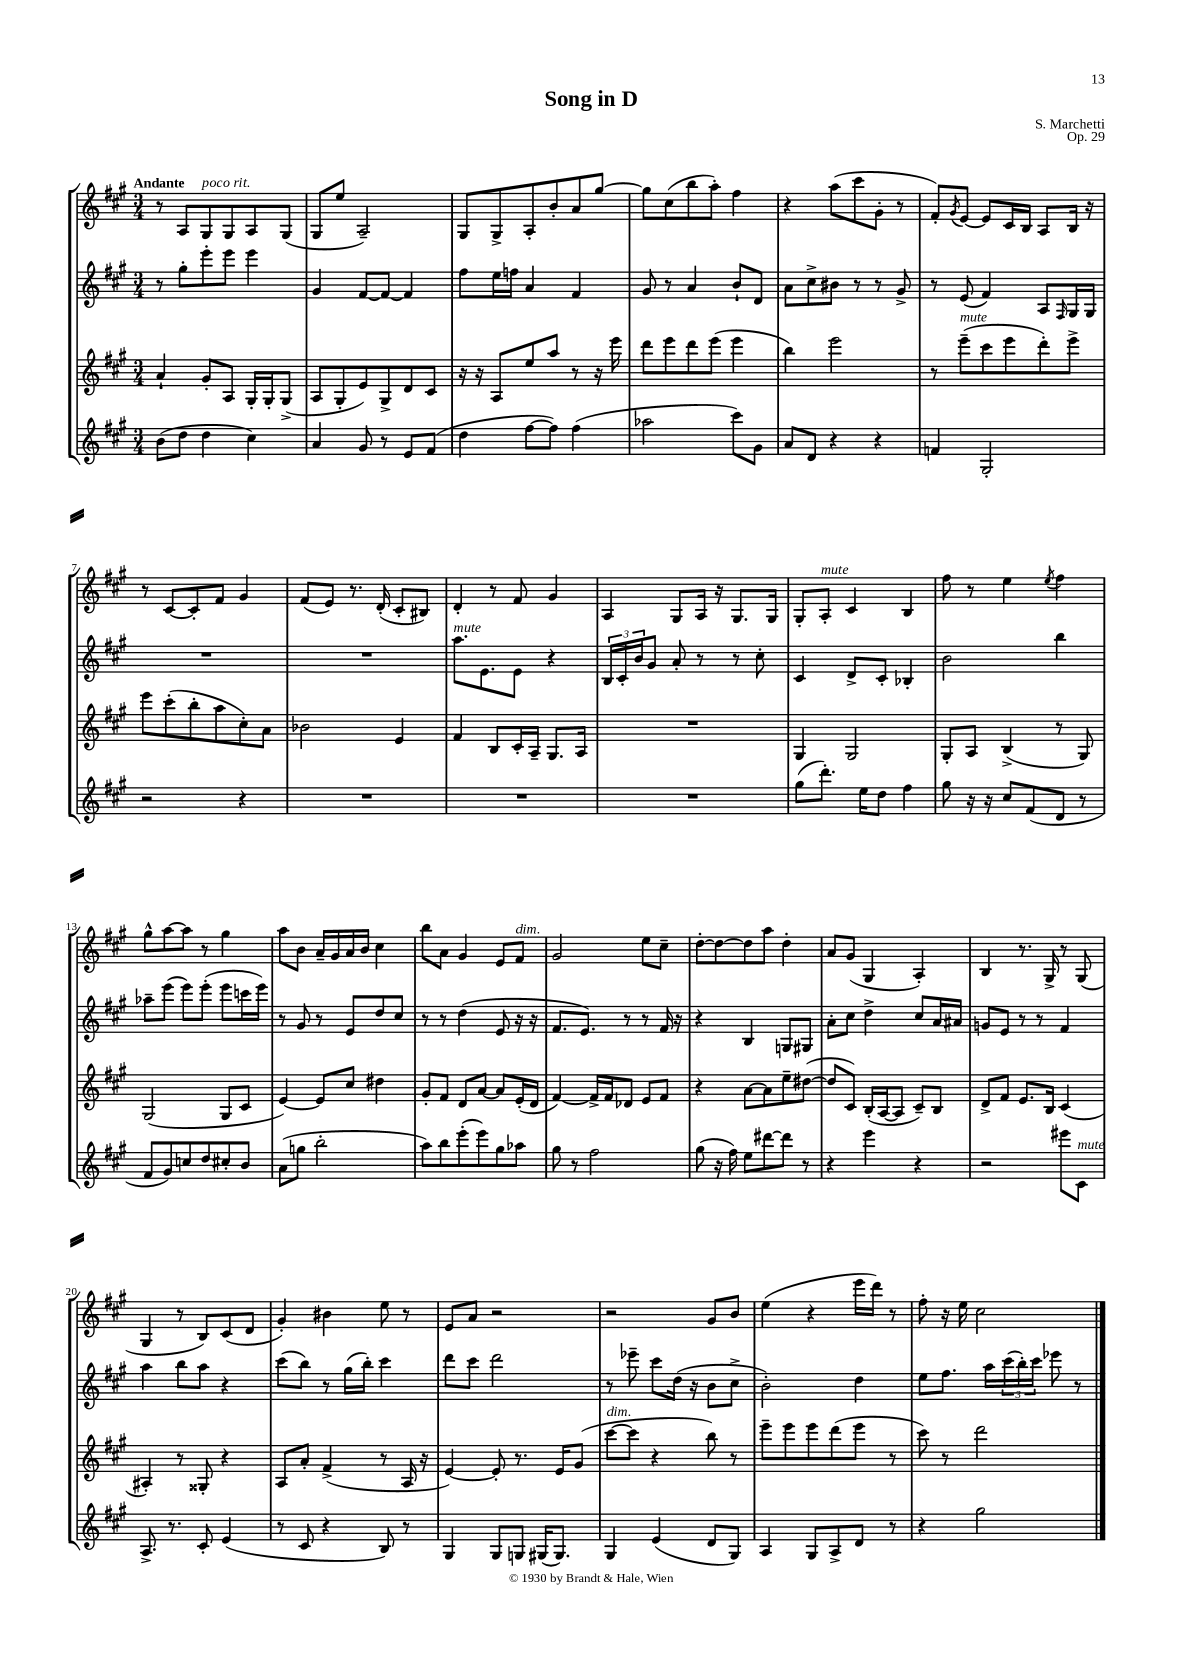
\header { title = "Song in D" composer = "S. Marchetti" opus = "Op. 29" }
<<
\new StaffGroup <<
\new Staff = "s0" {
    \clef treble \key a \major \numericTimeSignature \time 3/4 \tempo "Andante"
    r8 a8 gis8^\markup { \italic "poco rit." } gis8 a8 gis8( |
    gis8 e''8 a2--) |
    gis8 gis8-> a8-. b'8-. a'8 gis''8~ |
    gis''8 cis''8( b''8 a''8-.) fis''4 |
    r4 a''8( cis'''8 gis'8-. r8 |
    fis'8-.) \acciaccatura { gis'8 } e'8~ e'8 cis'16 b16 a8 b16 r16 |
    r8 cis'8~ cis'8-. fis'8 gis'4 |
    fis'8( e'8) r8. d'16-.( cis'8-. bis8) |
    d'4-. r8 fis'8 gis'4 |
    a4 gis8 a16 r16 gis8. gis16 |
    gis8-. a8-.^\markup { \italic "mute" } cis'4 b4 |
    fis''8 r8 e''4 \acciaccatura { e''8 } fis''4 |
    gis''8-^ a''8~ a''8 r8 gis''4 |
    a''8 b'8 a'16-- gis'16 a'16 b'16 cis''4 |
    b''8 a'8 gis'4 e'8 fis'8^\markup { \italic "dim." } |
    gis'2 e''8 cis''8-- |
    d''8~-. d''8~ d''8 a''8 d''4-. |
    a'8 gis'8( gis4 a4-.) |
    b4 r8. gis16-> r8 gis8( |
    gis4 r8 b8) cis'8( d'8 |
    gis'4-.) bis'4 e''8 r8 |
    e'8 a'8 r2 |
    r2 gis'8 b'8 |
    e''4( r4 e'''16 d'''16) r8 |
    fis''8-. r16 e''16 cis''2 \bar "|." |
}
\new Staff = "s1" {
    \clef treble \key a \major \numericTimeSignature \time 3/4
    r8 gis''8-. e'''8-. e'''8 e'''4 |
    gis'4 fis'8~ fis'8~ fis'4 |
    fis''8 e''16 f''16 a'4 fis'4 |
    gis'8 r8 a'4 b'8-! d'8 |
    a'8 cis''8-> bis'8 r8 r8 gis'8-> |
    r8 e'8( fis'4) a8 \grace { fis16 } gis16 gis16 |
    R2. |
    R2. |
    a''8.^\markup { \italic "mute" } e'8. e'8 r4 |
    \tuplet 3/2 { b16 cis'16-. b'16 } gis'8 a'8-. r8 r8 cis''8-. |
    cis'4 d'8-> cis'8-. bes4-. |
    b'2 b''4 |
    aes''8-- e'''8( e'''8) e'''8-.( e'''8 c'''16 e'''16) |
    r8 gis'8 r8 e'8 d''8 cis''8 |
    r8 r8 d''4( e'8 r16 r16 |
    fis'8. e'8.) r8 r8 fis'16 r16 |
    r4 b4 g8 gis8 |
    a'8-. cis''8 d''4-> cis''8 a'16 ais'16 |
    g'8 e'8 r8 r8 fis'4 |
    a''4 b''8 a''8 r4 |
    cis'''8( b''8) r8 gis''16( b''16-.) cis'''4 |
    d'''8 cis'''8 d'''2 |
    r8 ees'''8-- cis'''8 d''16( r16 b'8 cis''8-> |
    b'2-.) d''4 |
    e''8 fis''8. a''16 \tuplet 3/2 { cis'''16( b''16-.) cis'''16 } ees'''8 r8 \bar "|." |
}
\new Staff = "s2" {
    \clef treble \key a \major \numericTimeSignature \time 3/4
    a'4-! gis'8-. a8 gis16-. gis16-. gis8->( |
    a8 gis8-. e'8) gis8-> d'8 cis'8 |
    r16 r16 a8 e''8 a''8 r8 r16 e'''16 |
    d'''8 e'''8 d'''8 e'''8( e'''4 |
    b''4) e'''2 |
    r8 e'''8--^\markup { \italic "mute" }( cis'''8 e'''8 d'''8-.) e'''8-> |
    e'''8 cis'''8-.( b''8-. a''8 cis''8-.) a'8 |
    bes'2 e'4 |
    fis'4 b8 cis'16-. a16-- gis8. a16 |
    R2. |
    gis4 gis2 |
    gis8-. a8 b4->( r8 gis8) |
    gis2( gis8 cis'8 |
    e'4~) e'8 cis''8 dis''4 |
    gis'8-. fis'8 d'8 a'8~ a'8 e'16-.( d'16 |
    fis'4~) fis'16-> fis'16 des'8 e'8 fis'8 |
    r4 a'8~ a'8 e''8-- dis''8~( |
    dis''8 cis'8) b16-.( a16~ a8 cis'8--) b8 |
    d'8-> fis'8 e'8. b16 cis'4( |
    ais4-.) r8 gisis8-. r4 |
    a8 a'8-. fis'4->( r8 a16 r16 |
    e'4~) e'8-. r8. e'16 gis'8( |
    cis'''8~^\markup { \italic "dim." } cis'''8 r4 b''8) r8 |
    e'''8-- e'''8 e'''8 d'''8( e'''8 r8 |
    cis'''8) r8 d'''2 \bar "|." |
}
\new Staff = "s3" {
    \clef treble \key a \major \numericTimeSignature \time 3/4
    b'8( d''8 d''4 cis''4) |
    a'4 gis'8 r8 e'8 fis'8( |
    d''4 fis''8~ fis''8) fis''4( |
    aes''2 cis'''8) gis'8 |
    a'8 d'8 r4 r4 |
    f'4 gis2-. |
    r2 r4 |
    R2. |
    R2. |
    R2. |
    gis''8( d'''8.-.) e''16 d''8 fis''4 |
    gis''8 r16 r16 cis''8 fis'8( d'8 r8 |
    fis'8 gis'8) c''8 d''8 cis''8-. b'8 |
    a'8( g''8 b''2-. |
    a''8) b''8 e'''8-.( e'''8) gis''8 aes''8 |
    gis''8 r8 fis''2 |
    gis''8( r16 fis''16) e''8 dis'''8~ dis'''8 r8 |
    r4 e'''4 r4 |
    r2 eis'''8 cis'8^\markup { \italic "mute" } |
    a8.-> r8. cis'8-. e'4( |
    r8 cis'8 r4 b8) r8 |
    gis4 gis8 g8 gis16( gis8.) |
    gis4 e'4( d'8 gis8) |
    a4 gis8 a8-> d'8 r8 |
    r4 gis''2 \bar "|." |
}
>>
>>
